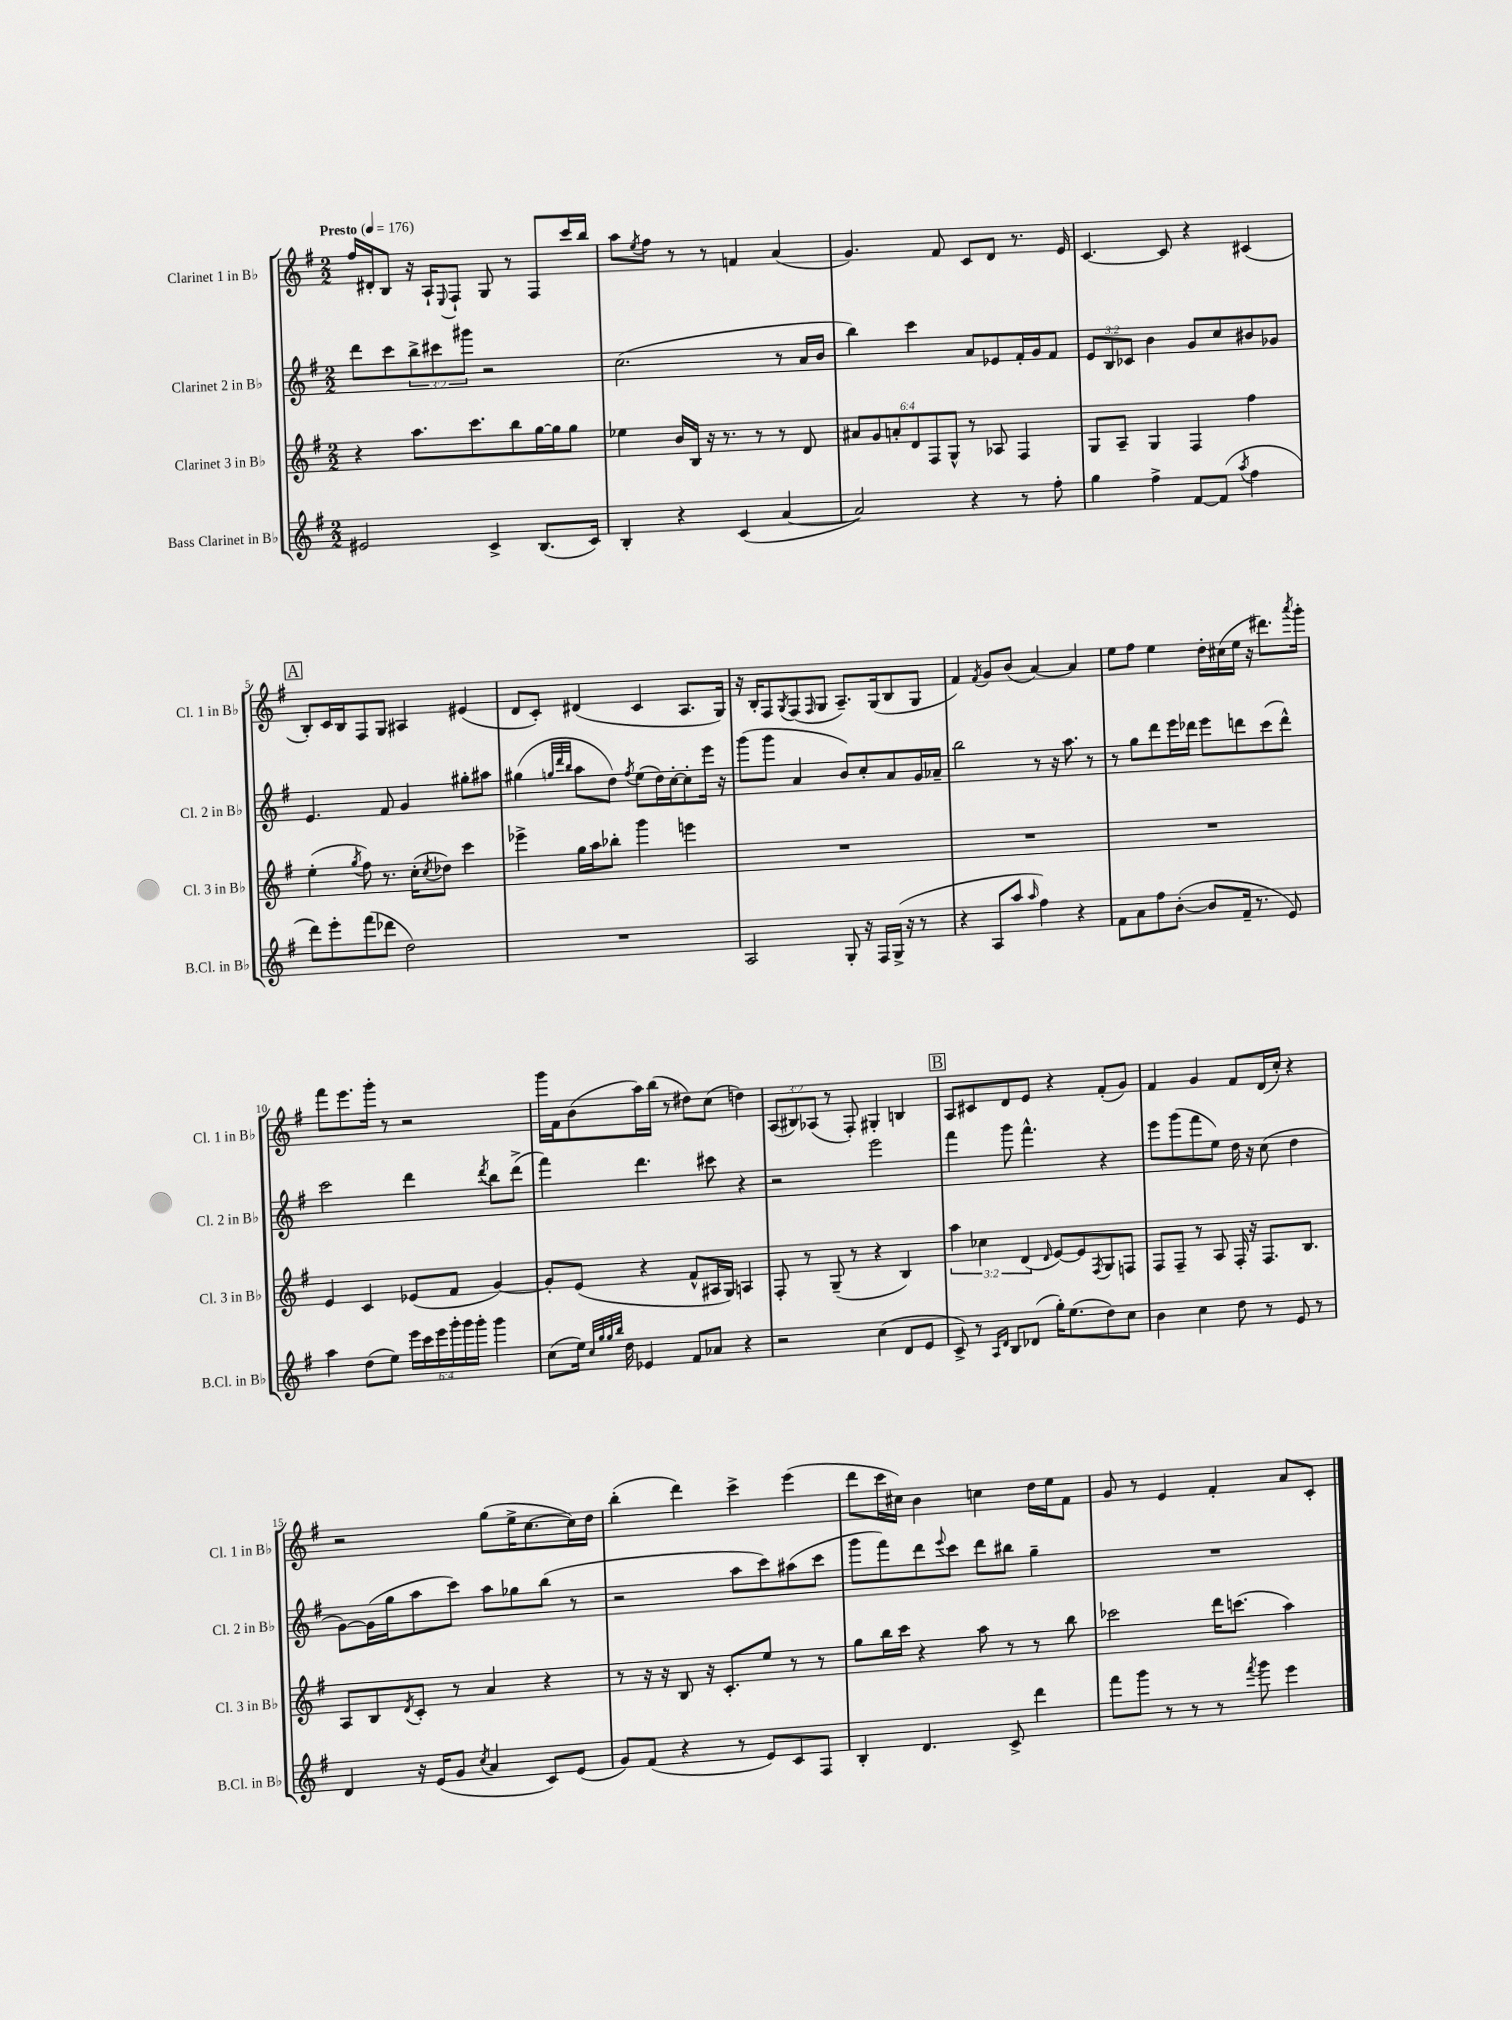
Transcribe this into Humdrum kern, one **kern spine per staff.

**kern	**kern	**kern	**kern
*part4	*part3	*part2	*part1
*staff4	*staff3	*staff2	*staff1
*I"Bass Clarinet in B♭	*I"Clarinet 3 in B♭	*I"Clarinet 2 in B♭	*I"Clarinet 1 in B♭
*I'B.Cl. in B♭	*I'Cl. 3 in B♭	*I'Cl. 2 in B♭	*I'Cl. 1 in B♭
*clefG2	*clefG2	*clefG2	*clefG2
*k[f#]	*k[f#]	*k[f#]	*k[f#]
*M2/2	*M2/2	*M2/2	*M2/2
*MM176	*MM176	*MM176	*MM176
=1	=1	=1	=1
!	!	!	!LO:TX:a:B:t=Presto
2e#X/	4r	8ddd\L	16ff#/LL
.	.	.	16d#X'/J
.	.	8ccc\	8B/J
.	8.aa\L	12bb^\	16r
.	.	.	16A`/KL
.	.	12ccc#X\	.
.	.	.	8qqE/
.	.	.	8F#`/J
.	.	12ggg#X\J	.
.	8.ccc\	.	.
4c^/	.	2r	8G/
.	8bb\	.	8r
(8.B/L	[16gg\L	.	8F#/L
.	16gg\J]	.	.
.	8gg\J	.	16ccc/L
16c/Jk)	.	.	16bb/JJ
=2	=2	=2	=2
4B'/	4ee-X\	(2.cc\	8aa\L
.	.	.	8qee/
.	.	.	8ff#\J
4r	16b/LL	.	8r
.	16B/JJ	.	.
.	16r	.	8r
.	8.r	.	.
(4c/	.	.	4fn/
.	8r	.	.
[4a/	8r	8r	(4a/
.	8d/	16a/LL	.
.	.	16b/JJ	.
=3	=3	=3	=3
2a/])	12a#X/L	4bb\)	4.g/)
.	12g/	.	.
.	12an'/	.	.
.	12d/	4ccc\	.
.	12F#/	.	.
.	.	.	8f#/
.	12G^^/J	.	.
4r	8r	8a/L	8c/L
.	8A-X/	8e-X/	8d/J
8r	4F#/	16f#'/L	8.r
.	.	16g/J	.
8ff#'\	.	8f#/J	.
.	.	.	16e/
=4	=4	=4	=4
4gg\	8G/L	12e/L	[4.c/
.	.	12B/	.
.	8A~/J	.	.
.	.	12c-X/J	.
4ff#^\	4G/	4b\	.
.	.	.	8c/]
[8f#/L	4F#/	8g/L	4r
(8f#/J]	.	8cc/	.
8qaa/	.	.	.
4ff#\	4ff#\	8b#X/	(4c#X/
.	.	8g-X/J	.
!!LO:LB:g=z
!!LO:REH:place=s1:t=A
=5	=5	=5	=5
8ddd\L)	(4ee'\	4.e/	8B'/L)
8eee'\	.	.	16c/L
.	.	.	16B/J
.	8qgg/	.	.
(8fff#\	8ff#\)	.	8F#/
8ddd-X\J	8.r	8f#/	8G/J
2dd\)	.	4g/	4A#X/
.	(16cc'\KL	.	.
.	8qcc/	.	.
.	8dd-X\J)	.	.
.	4ccc\	8gg#X'\L	(4e#X/
.	.	8aa#X\J	.
=6	=6	=6	=6
1r	4eee-X^\	(4gg#X\	8d/L
.	.	.	8c'/J)
.	.	32qqggn/LLL	.
.	.	32qqddd/	.
.	.	32qqbb/JJJ	.
.	16gg\LL	8aa\L	(4d#X/
.	16aa\J	.	.
.	8bb-X'\J	8dd\J)	.
.	.	8qff#/	.
.	4ggg\	(8ee\L	4c/
.	.	16dd\L)	.
.	.	[16cc'\J	.
.	4eeen\	8cc'\]	8.A/L
.	.	16eee\Jk	.
.	.	16r	16G/Jk)
=7	=7	=7	=7
2A/	1r	(8ggg\L	16r
.	.	.	16B'/KL
.	.	8ggg\J	8F#/
.	.	.	8qG/
.	.	4a/	(8F#/
.	.	.	16qqF#/
.	.	.	8G/J
8G'/	.	8b/L)	8.A~/L)
16r	.	8cc'/	.
16F#/LL	.	.	(16G/k
(16G^/JJ	.	8a/	8B/
16r	.	.	.
8r	.	16g/L	8G/J
.	.	16a-X~/JJ	.
=8	=8	=8	=8
4r	1r	2bb\	4f#/)
.	.	.	8qf#/
8A/L	.	.	8g/L
8aa/J	.	.	(8b/J
16qqaa/	.	.	.
4ff#\)	.	8r	[4a/)
.	.	16r	.
.	.	8.aa\	.
4r	.	.	4a/]
.	.	8r	.
=9	=9	=9	=9
8f#\L	1r	8r	8ee\L
8a\	.	8gg\L	8ff#\J
8ff#\	.	8ddd\	4ee\
([8b'\J	.	16eee\L	.
.	.	16ddd-X\JJ	.
8b/L]	.	8eee\L	16dd'\LL
.	.	.	(16cc#X\
16f#~/Jk	.	8dddn\	16ee\JJ
8.r	.	.	16r
.	.	(8ccc\	8.ddd#X\L)
8e/)	.	8ddd^^\J)	.
.	.	.	8qaaa/
.	.	.	16ggg'\Jk
!!LO:LB:g=z
=10	=10	=10	=10
4aa\	4e/	2ccc\	8fff#\L
.	.	.	8.eee\
(8dd\L	4c/	.	.
.	.	.	16ggg'\Jk
8ee\J)	.	.	8r
24eee\LL	(8e-X/L	4ddd\	2r
24ccc\	.	.	.
24eee\	.	.	.
24ggg'\	8f#/J	.	.
24ggg\	.	.	.
24ggg'\JJ	.	.	.
.	.	8qddd/	.
4ggg\	[4g/)	8bb\L	.
.	.	(8ddd^\J	.
=11	=11	=11	=11
(8cc\L	8g'/L]	4fff#\)	16ggg\LL
.	.	.	16f#\J
16ee\Jk)	(8e/J	.	(8b\
32qqcc/LLL	.	.	.
32qqgg/	.	.	.
32qqgg/	.	.	.
32qqbb/JJJ	.	.	.
16dd\	.	.	.
4e-X/	4r	4.ddd\	16aa\L)
.	.	.	(16bb\JJ
.	.	.	8r
8f#/L	8f#^^/L	.	8dd#X\L)
8a-X/J	16A#X/L	8ccc#X\	(8cc\J
.	16G/JJ)	.	.
4r	4An/	4r	4ddn\)
=12	=12	=12	=12
2r	8F#'/	2r	(12A/L
.	.	.	12B#X/)
.	8r	.	.
.	.	.	(12A-X/J
.	(8G~/	.	8r
.	8r	.	8F#'/)
(4cc\	4r	2eee\	4G#X'/
8d/L	4B/)	.	4Bn/
8e/J	.	.	.
!!LO:REH:place=s1:t=B
=13	=13	=13	=13
8c^/)	6aa\	4fff#\	8A/L
8r	.	.	8c#X/
.	6cc-X\	.	.
16qqA/LL	.	.	.
16qqd/JJ	.	.	.
8B/L	.	8ggg\	8d/
.	(6d/	.	.
(8d-X/J	.	4.fff#^^\	8e/J
.	16qqd/	.	.
16gg'\KL)	[8e/L)	.	4r
(8.ee\	.	.	.
.	8e/]	.	.
.	8qF#/	.	.
8dd\)	8G/	4r	(8f#'/L
8cc\J	8Fn/J	.	8g/J)
=14	=14	=14	=14
4b\	8F#/L	8eee\L	4f#/
.	8F#~/J	(8ggg\	.
4cc\	8r	8fff#\	4g/
.	8A/	8ee\J)	.
8dd\	16F#'/	16dd\	8f#/L
.	16r	16r	.
8r	8.F#/L	(8cc\	(16d/L
.	.	.	16cc'/JJ)
8e/	.	4dd\	4r
.	8.B/J	.	.
8r	.	.	.
!!LO:LB:g=z
=15	=15	=15	=15
4d/	8A/L	[8g\L)	2r
.	8B/	(16g\L]	.
.	.	16gg\J	.
.	8qd/	.	.
16r	8c'/J	8aa\	.
(16e/KL	.	.	.
8g/J	8r	8ccc\J)	.
8qcc/	.	.	.
4a/	4a/	8aa\L	(8gg\L
.	.	8gg-X\	16ee^\K
.	.	.	[8.cc\
8c/L)	4r	(8bb\J	.
(8e/J	.	8r	16cc\L])
.	.	.	16dd\JJ
=16	=16	=16	=16
8g/L)	8r	2r	(4bb'\
(8f#/J	16r	.	.
.	16r	.	.
4r	8B/	.	4ddd\)
.	16r	.	.
.	8.c'/L	.	.
8r	.	8aa\L	4ccc^\
8e/L)	8ee/J	8ccc\)	.
8c/	8r	(8aa#X\	(4eee\
8F#/J	8r	8ccc\J	.
=17	=17	=17	=17
4B'/	8gg\L	8ggg\L	8ddd\L
.	16bb\L	8fff#\)	16ccc\L
.	16ccc\JJ	.	16cc#X\JJ)
4.d/	4r	8ddd\	4b\
.	.	8qqeee/	.
.	.	8ccc\J	.
.	8aa\	8ddd\L	4ccn\
8c^/	8r	8bb#X\J	.
4ddd\	8r	4gg~\	16dd\LL
.	.	.	16ee\J
.	8bb\	.	8f#\J
=18	=18	=18	=18
8fff#\L	2ccc-X\	1r	8g/
8ggg\J	.	.	8r
8r	.	.	4e/
8r	.	.	.
8r	16ddd\KL	.	4f#'/
.	(8.cccn\J	.	.
8qfff#/	.	.	.
8ggg\	.	.	.
4eee\	4aa\)	.	8a/L
.	.	.	8c'/J
==	==	==	==
*-	*-	*-	*-
